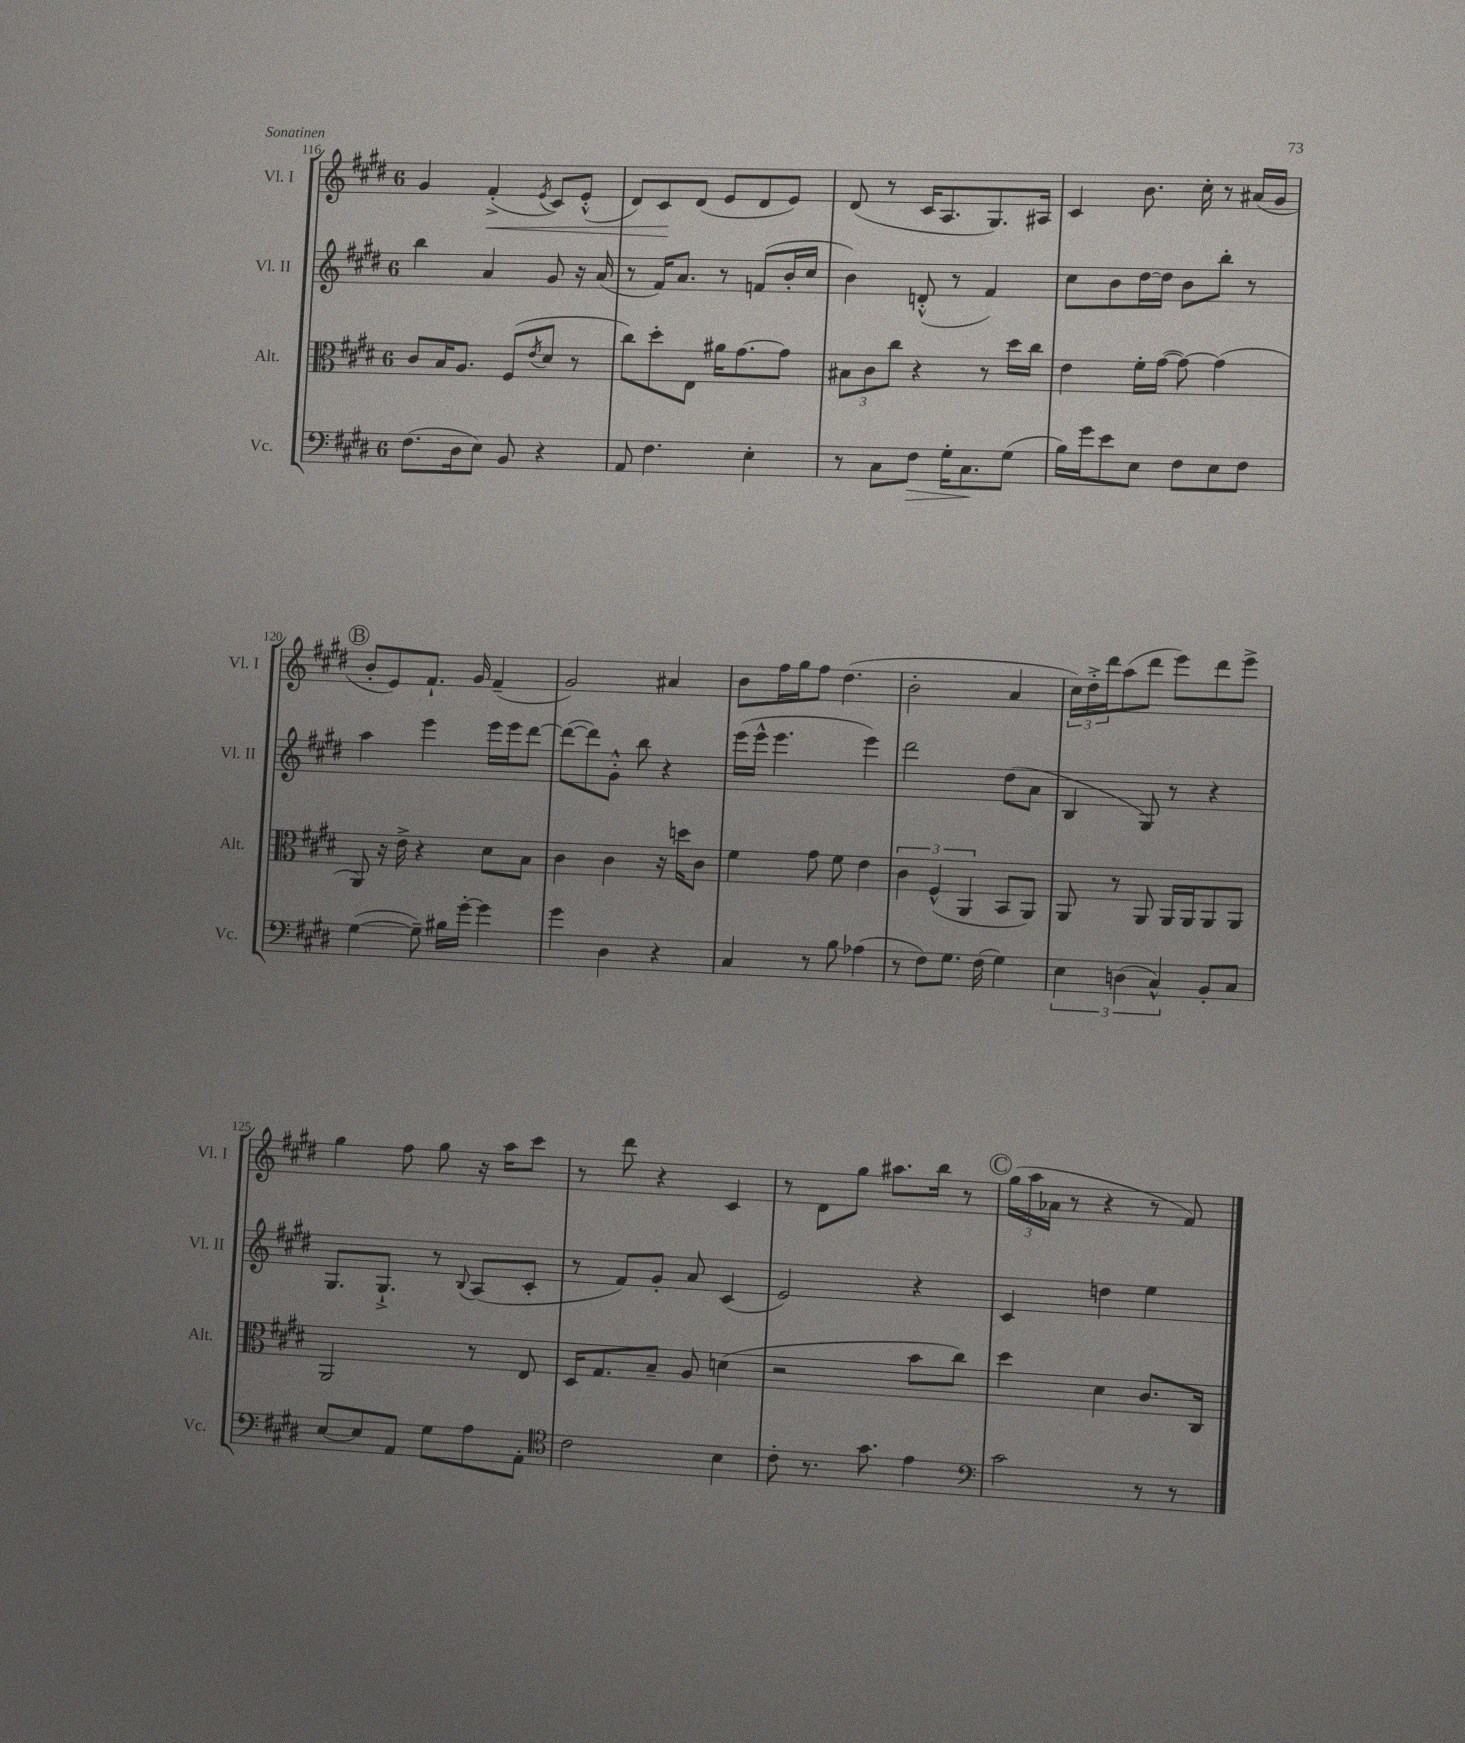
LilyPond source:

<<
\new StaffGroup <<
\new Staff = "s0" \with { instrumentName = "Vl. I" shortInstrumentName = "Vl. I" } {
    \clef treble \key e \major \once \override Staff.TimeSignature.style = #'single-digit \time 6/8
    gis'4 fis'4-.->\<( \acciaccatura { e'8 } cis'8) e'8-.-^( |
    dis'8) cis'8\! dis'8( e'8 dis'8 e'8) |
    dis'8( r8 cis'16 a8. gis8.) ais16 |
    cis'4 b'8. cis''16-. r8 ais'16( gis'16 |
    \mark \markup { \circle "B" } b'8-. e'8) fis'8.-! gis'16 fis'4--( |
    gis'2) ais'4 |
    b'8 fis''16 gis''16 fis''8 dis''4.( |
    b'2-. a'4 |
    \tuplet 3/2 { cis''16) dis''16-.-> dis'''16 } a''8( dis'''8 e'''8) dis'''8 e'''8-> |
    gis''4 fis''8 gis''8 r16 a''16 cis'''8 |
    r8 dis'''8 r4 cis'4 |
    r8 dis'8 gis''8 ais''8. b''16 r8 |
    \mark \markup { \circle "C" } \tuplet 3/2 { gis''16( a''16 aes'16 } r8 r4 r8 fis'8) \bar "|." |
}
\new Staff = "s1" \with { instrumentName = "Vl. II" shortInstrumentName = "Vl. II" } {
    \clef treble \key e \major \once \override Staff.TimeSignature.style = #'single-digit \time 6/8
    b''4 a'4 gis'8 r16 a'16( |
    r8 fis'16) a'8. r8 f'8( b'16-. cis''16 |
    b'4) d'8-.-^( r8 fis'4) |
    cis''8 b'8 dis''16~ dis''16 b'8 b''8-. r8 |
    \mark \markup { \circle "B" } a''4 e'''4 e'''16 e'''16 dis'''8~ |
    dis'''8~( dis'''8) gis'8-.-^ b''8 r4 |
    e'''16( e'''16-^ e'''4. e'''4) |
    dis'''2 dis''8( a'8 |
    b4 gis8) r8 r4 |
    gis8. gis8.-!-> r8 \appoggiatura { b8 } a8( cis'8-. |
    r8 fis'8) gis'8-. a'8 cis'4( |
    e'2) r4 |
    \mark \markup { \circle "C" } cis'4 d''4 e''4 \bar "|." |
}
\new Staff = "s2" \with { instrumentName = "Alt." shortInstrumentName = "Alt." } {
    \clef alto \key e \major \once \override Staff.TimeSignature.style = #'single-digit \time 6/8
    cis'8 b16 a8. fis8( \acciaccatura { e'8 } dis'8 r8 |
    cis''8) dis''8-. e8 ais'16 gis'8.~ gis'8 |
    \tuplet 3/2 { bis8 cis'8 cis''8 } r4 r8 dis''16 cis''16 |
    e'4 fis'16-. gis'16~( gis'8~) gis'4( |
    \mark \markup { \circle "B" } a,8) r16 e'16-> r4 dis'8 b8 |
    cis'4 cis'4 r16 d''16 cis'8 |
    fis'4 gis'8 fis'8 e'4 |
    \tuplet 3/2 { cis'4 fis4-^( a,4 } b,8 a,8) |
    a,8 r8 a,8 a,16 a,16 a,8 a,8 |
    a,2 r8 e8 |
    dis16 gis8. b8-- a8 d'4( |
    r2 b'8 cis''8) |
    \mark \markup { \circle "C" } dis''4 dis'4 cis'8. cis16 \bar "|." |
}
\new Staff = "s3" \with { instrumentName = "Vc." shortInstrumentName = "Vc." } {
    \clef bass \key e \major \once \override Staff.TimeSignature.style = #'single-digit \time 6/8
    fis8.( dis16 e8) b,8 r4 |
    a,8 fis4. e4-. |
    r8 cis8 fis8\> gis16-. cis8.\! gis8( |
    b16) gis'16 e'8 e8 fis8 e8 fis8 |
    \mark \markup { \circle "B" } gis4~( gis8--) bis16 gis'16~-. gis'4 |
    gis'4 dis4 r4 |
    cis4 r8 b8 aes4( |
    r8 fis8) gis8. fis16( gis4) |
    \tuplet 3/2 { e4 d4( cis4-^) } b,8-. cis8 |
    e8~ e8 a,8 gis8 a8 a,8-. |
    \clef tenor cis'2 b4 |
    cis'8-. r8. gis'8. e'4 |
    \mark \markup { \circle "C" } \clef bass cis'2 r8 r8 \bar "|." |
}
>>
>>
\layout { \context { \Score currentBarNumber = #116 } }
